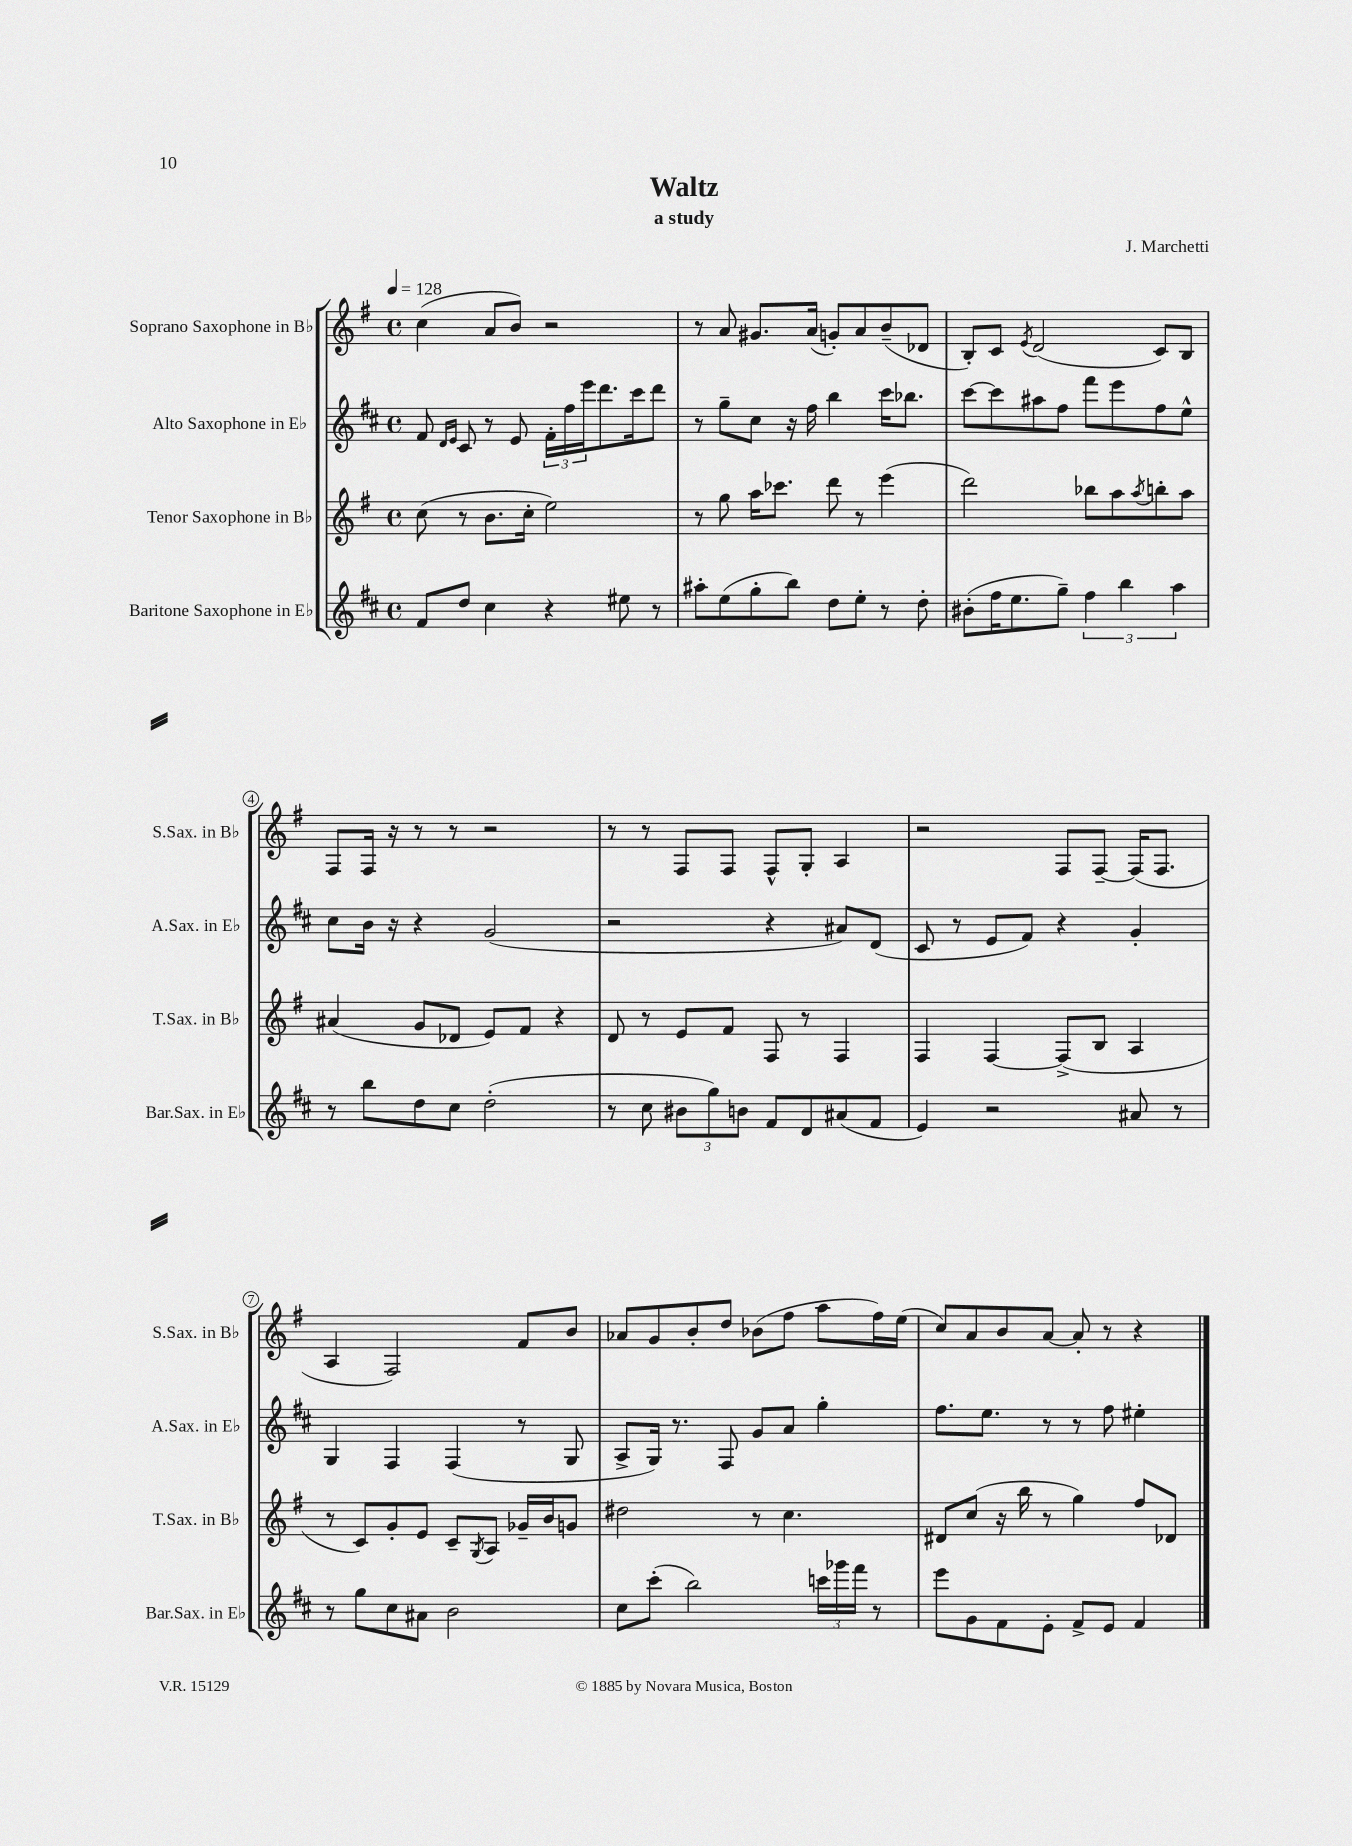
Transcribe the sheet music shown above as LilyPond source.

\header { title = "Waltz" composer = "J. Marchetti" subtitle = "a study" }
<<
\new StaffGroup <<
\new Staff = "s0" \with { instrumentName = "Soprano Saxophone in Bb" shortInstrumentName = "S.Sax. in Bb" } {
    \clef treble \key g \major \defaultTimeSignature \time 4/4 \tempo 4 = 128
    c''4( a'8 b'8) r2 |
    r8 a'8 gis'8. a'16( g'8-.) a'8 b'8--( des'8 |
    b8-.) c'8 \acciaccatura { e'8 } d'2( c'8) b8 |
    fis8 fis16 r16 r8 r8 r2 |
    r8 r8 fis8 fis8 fis8-^ g8-. a4 |
    r2 fis8 fis8~-- fis16( fis8. |
    a4 fis2) fis'8 b'8 |
    aes'8 g'8 b'8-. d''8 bes'8( fis''8 a''8 fis''16) e''16( |
    c''8) a'8 b'8 a'8~ a'8-. r8 r4 \bar "|." |
}
\new Staff = "s1" \with { instrumentName = "Alto Saxophone in Eb" shortInstrumentName = "A.Sax. in Eb" } {
    \clef treble \key d \major \defaultTimeSignature \time 4/4
    fis'8 \grace { d'16 e'16 } cis'8 r8 e'8 \tuplet 3/2 { fis'16-. fis''16 e'''16 } d'''8. cis'''16 d'''8 |
    r8 g''8-- cis''8 r16 fis''16 b''4 cis'''16 bes''8. |
    cis'''8~ cis'''8 ais''8 fis''8 fis'''8 e'''8 fis''8 e''8-^ |
    cis''8 b'16 r16 r4 g'2( |
    r2 r4 ais'8) d'8( |
    cis'8 r8 e'8 fis'8) r4 g'4-. |
    g4 fis4 fis4( r8 g8 |
    a8-> g16) r8. fis8 g'8 a'8 g''4-. |
    fis''8. e''8. r8 r8 fis''8 eis''4-. \bar "|." |
}
\new Staff = "s2" \with { instrumentName = "Tenor Saxophone in Bb" shortInstrumentName = "T.Sax. in Bb" } {
    \clef treble \key g \major \defaultTimeSignature \time 4/4
    c''8( r8 b'8. c''16-. e''2) |
    r8 g''8 a''16 ces'''8. d'''8 r8 e'''4( |
    d'''2) bes''8 a''8 \acciaccatura { a''8 } b''8-. a''8 |
    ais'4( g'8 des'8 e'8) fis'8 r4 |
    d'8 r8 e'8 fis'8 fis8 r8 fis4 |
    fis4 fis4~ fis8->( b8 a4 |
    r8 c'8) g'8-. e'8 c'8-- \acciaccatura { g8 } a8 ges'16-- b'16 g'8 |
    dis''2 r8 c''4. |
    dis'8 c''8( r16 b''16 r8 g''4) fis''8 des'8 \bar "|." |
}
\new Staff = "s3" \with { instrumentName = "Baritone Saxophone in Eb" shortInstrumentName = "Bar.Sax. in Eb" } {
    \clef treble \key d \major \defaultTimeSignature \time 4/4
    fis'8 d''8 cis''4 r4 eis''8 r8 |
    ais''8-. e''8( g''8-. b''8) d''8 e''8-. r8 d''8-. |
    bis'8-.( fis''16 e''8. g''8--) \tuplet 3/2 { fis''4 b''4 a''4 } |
    r8 b''8 d''8 cis''8 d''2-.( |
    r8 cis''8 \tuplet 3/2 { bis'8 g''8) b'8 } fis'8 d'8 ais'8( fis'8 |
    e'4) r2 ais'8 r8 |
    r8 g''8 cis''8 ais'8 b'2 |
    cis''8 cis'''8-.( b''2) \tuplet 3/2 { c'''16 ges'''16 fis'''16 } r8 |
    e'''8 g'8 fis'8 e'8-. fis'8-> e'8 fis'4 \bar "|." |
}
>>
>>
\layout { \context { \Score \override BarNumber.stencil = #(make-stencil-circler 0.1 0.3 ly:text-interface::print) } }
